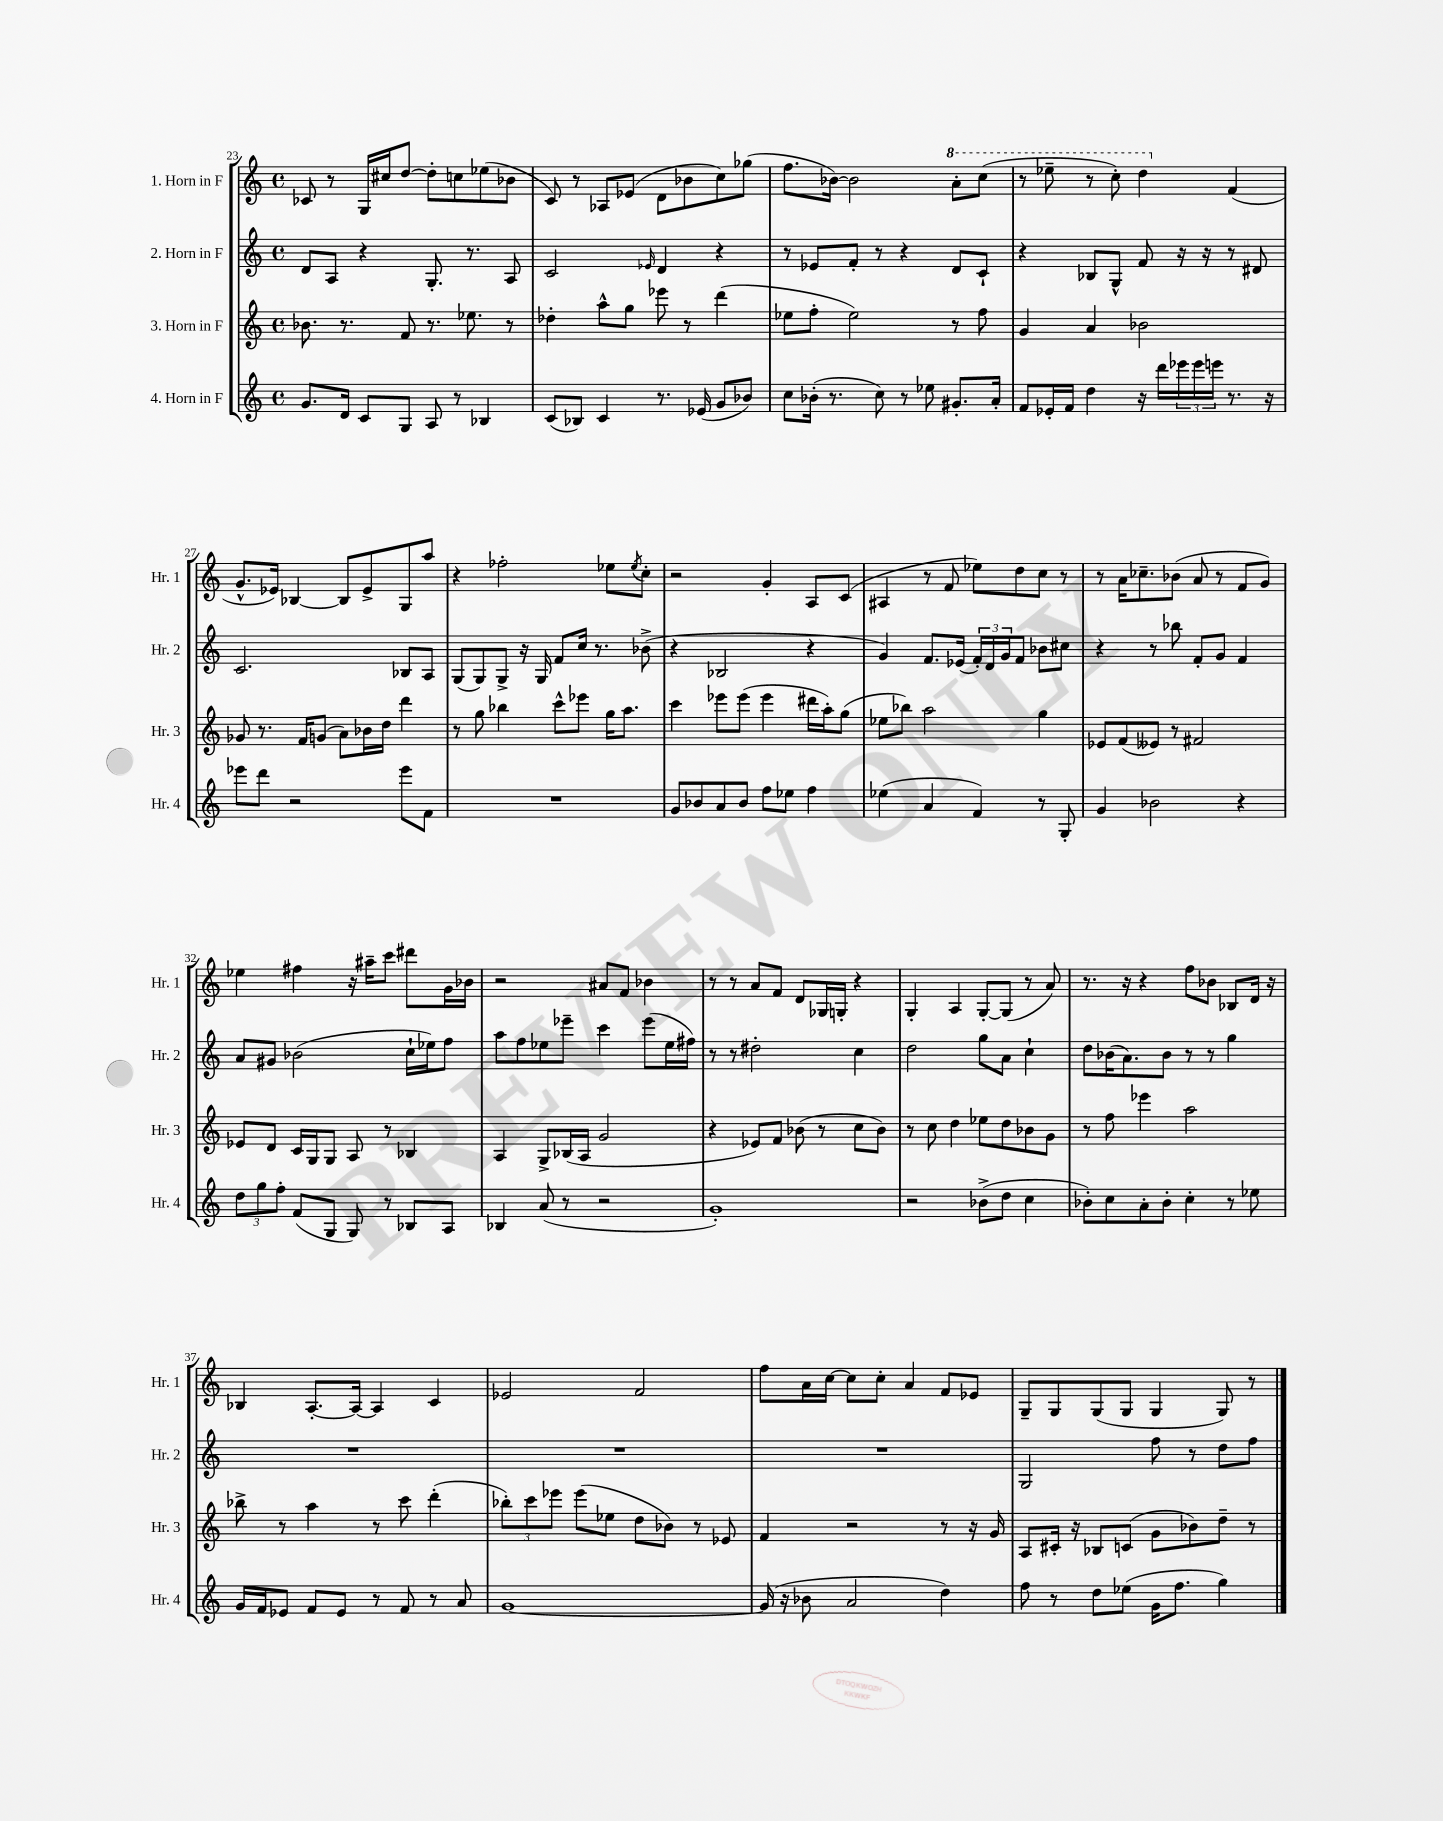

**kern	**kern	**kern	**kern
*staff4	*staff3	*staff2	*staff1
*clefG2	*clefG2	*clefG2	*clefG2
*k[]	*k[]	*k[]	*k[]
*M4/4	*M4/4	*M4/4	*M4/4
*met(c)	*met(c)	*met(c)	*met(c)
8.g	8.b-	8d	8c-
.	.	8A	8r
16d	8.r	.	.
8c	.	4r	16G
.	.	.	16cc#
8G	8f	.	[8dd
8A	8.r	8.G'	8dd']
8r	.	.	8cc
.	8.ee-	8.r	.
4B-	.	.	(8ee-
.	8r	8A	8b-
=	=	=	=
(8c	4dd-'	2c	8c)
8B-)	.	.	8r
4c	8aa^^	.	8A-
.	8gg	.	(8e-
.	.	16qqe-	.
8.r	8eee-	4d	8d
.	8r	.	8b-
(16e-	.	.	.
8g	(4ddd	4r	8cc)
8b-)	.	.	(8gg-
=	=	=	=
8cc	8ee-	8r	8.ff
(16b-'	8ff'	8e-	.
8.r	.	.	[16b-)
.	2ee-)	8f'	2b-]
8cc)	.	8r	.
8r	.	4r	.
8ee-	.	.	.
8.g#'	8r	8d	8aa'
.	8ff	8c`	(8ccc
16a'	.	.	.
=	=	=	=
8f	4g	4r	8r
16e-'	.	.	8eee-~
16f	.	.	.
4dd	4a	8B-	8r
.	.	8G^^	8ccc')
16r	2b-	8f	4ddd
16ddd	.	.	.
24eee-	.	16r	.
24eee-	.	.	.
.	.	16r	.
24eee	.	.	.
8.r	.	8r	(4f
.	.	8d#	.
16r	.	.	.
=	=	=	=
8eee-	8g-	2.c	8.g^^
8ddd	8.r	.	.
.	.	.	16e-)
2r	.	.	[4B-
.	16f	.	.
.	(8g	.	.
.	8a)	.	8B-]
.	16b-	.	8e-^
.	16dd	.	.
8eee-	4ddd	8B-	8G
8f	.	8A	8aa
=	=	=	=
1r	8r	(8G	4r
.	8gg	8G)	.
.	4bb-	8G^	2ff-'
.	.	16r	.
.	.	16G	.
.	8ccc^^	8f	.
.	8eee-	16cc	.
.	.	8.r	.
.	16gg	.	8ee-
.	8.aa	.	.
.	.	.	8qee-
.	.	(8b-^	8cc'
=	=	=	=
8g	4ccc	4r	2r
8b-	.	.	.
8a	8eee-	2B-	.
8b-	(8eee-	.	.
8ff	4eee-	.	4g'
8ee-	.	.	.
4ff	16ddd#	4r	8A
.	16aa')	.	.
.	(8gg	.	(8c
=	=	=	=
(4ee-	8ee-	4g)	4A#
.	8bb-)	.	.
4a	2aa	8.f	8r
.	.	.	8f
.	.	(16e-	.
4f)	.	24f')	8ee-)
.	.	24d	.
.	.	24g	.
.	.	8f	8dd
8r	4gg	8b-	8cc
8G'	.	8cc#	8r
=	=	=	=
4g	8e-	4r	8r
.	(8f	.	16a
.	.	.	8.cc-~
2b-	8e--)	8r	.
.	8r	8bb-	(8b-
.	2f#	8f'	8a
.	.	8g	8r
4r	.	4f	8f
.	.	.	8g)
=	=	=	=
12dd	8e-	8a	4ee-
12gg	.	.	.
.	8d	8g#	.
12ff'	.	.	.
(8f	16c	(2b-	4ff#
.	16G	.	.
8G	8G	.	.
8G)	8A	.	16r
.	.	.	16aa#~
8r	8r	.	8ccc
8B-	4B-	16cc`	8ddd#
.	.	16ee-)	.
8A	.	8ff	16g
.	.	.	16b-
=	=	=	=
4B-	4A	8aa	2r
.	.	8ff	.
(8a	8G^	8ee-	.
8r	(16B-	8eee-~	.
.	16A	.	.
2r	2g	4ccc	8a#
.	.	.	8f
.	.	(8eee-	4b-
.	.	16ee-	.
.	.	16ff#)	.
=	=	=	=
1g')	4r	8r	8r
.	.	8r	8r
.	8e-)	2dd#'	8a
.	8f	.	8f
.	(8b-	.	8d
.	8r	.	16G-
.	.	.	16G'
.	8cc	4cc	4r
.	8b-)	.	.
=	=	=	=
2r	8r	2dd	4G'
.	8cc	.	.
.	4dd	.	4A
(8b-^	8ee-	8gg	[8G'
8dd	8dd	8a	(8G]
4cc	8b-	4cc`	8r
.	8g	.	8a)
=	=	=	=
8b-')	8r	8dd	8.r
8cc	8ff	(16b-	.
.	.	8.a)	16r
8a'	4eee-	.	4r
8b-'	.	8b-	.
4cc'	2aa	8r	8ff
.	.	8r	8b-
8r	.	4gg	8B-
8ee-	.	.	16d
.	.	.	16r
=	=	=	=
16g	8bb-^	1r	4B-
16f	.	.	.
8e-	8r	.	.
8f	4aa	.	[8.A'
8e-	.	.	.
.	.	.	16A_
8r	8r	.	4A]
8f	8ccc	.	.
8r	(4ddd'	.	4c
8a	.	.	.
=	=	=	=
[1g	12bb-')	1r	2e-
.	12ccc	.	.
.	12eee-	.	.
.	(8eee-	.	.
.	8ee-	.	.
.	8dd	.	2f
.	8b-)	.	.
.	8r	.	.
.	8e-	.	.
=	=	=	=
(16g]	4f	1r	8ff
16r	.	.	.
8b-	.	.	16a
.	.	.	[16cc
2a	2r	.	8cc]
.	.	.	8cc'
.	.	.	4a
4dd)	8r	.	8f
.	16r	.	8e-
.	16g	.	.
=	=	=	=
8ff	8A	2G	8G~
8r	16c#'	.	8G
.	16r	.	.
8dd	8B-	.	(8G
(8ee-	(8c	.	8G
16g	8g	8ff	4G
8.ff	.	.	.
.	8b-)	8r	.
4gg)	8dd~	8dd	8G)
.	8r	8ff	8r
==	==	==	==
*-	*-	*-	*-
